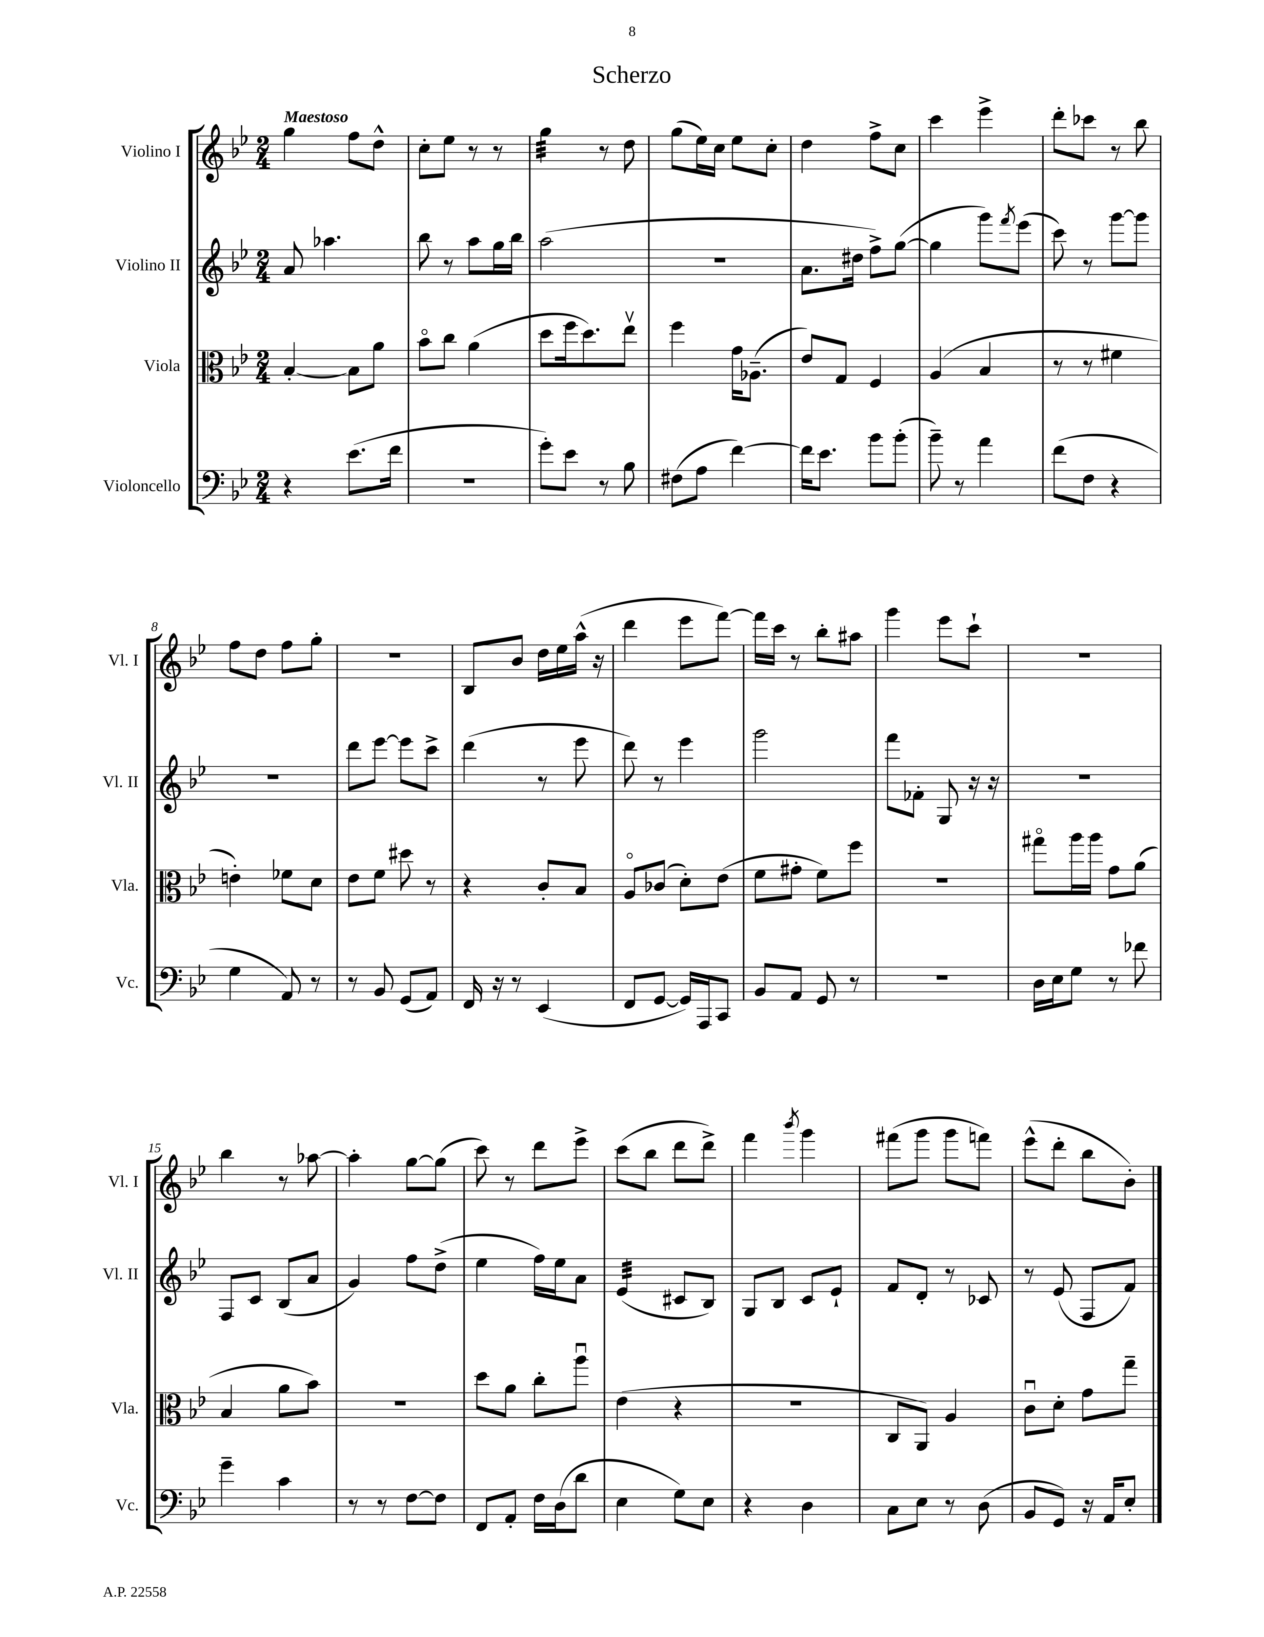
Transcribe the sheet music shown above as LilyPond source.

\header { title = "Scherzo" }
<<
\new StaffGroup <<
\new Staff = "s0" \with { instrumentName = "Violino I" shortInstrumentName = "Vl. I" } {
    \clef treble \key bes \major \numericTimeSignature \time 2/4 \tempo "Maestoso"
    g''4 f''8 d''8-^ |
    c''8-. ees''8 r8 r8 |
    g''4:32 r8 d''8 |
    g''8( ees''16) c''16 ees''8 c''8-. |
    d''4 f''8-> c''8 |
    c'''4 ees'''4-> |
    d'''8-. ces'''8 r8 bes''8 |
    f''8 d''8 f''8 g''8-. |
    r2 |
    bes8 bes'8 d''16 ees''16 a''16-^( r16 |
    d'''4 ees'''8 f'''8~) |
    f'''16 c'''16 r8 bes''8-. ais''8 |
    g'''4 ees'''8 c'''8-! |
    R2 |
    bes''4 r8 aes''8~ |
    aes''4-. g''8~ g''8( |
    c'''8) r8 d'''8 ees'''8-> |
    c'''8( bes''8 d'''8 d'''8->) |
    f'''4 \acciaccatura { bes'''8 } g'''4 |
    fis'''8( g'''8 g'''8 f'''8) |
    ees'''8-^( d'''8-. bes''8 bes'8-.) \bar "|." |
}
\new Staff = "s1" \with { instrumentName = "Violino II" shortInstrumentName = "Vl. II" } {
    \clef treble \key bes \major \numericTimeSignature \time 2/4
    a'8 aes''4. |
    bes''8 r8 a''8 g''16 bes''16 |
    a''2( |
    R2 |
    a'8. dis''16 f''8->) g''8~( |
    g''4 g'''8) \acciaccatura { f'''8 } ees'''8( |
    c'''8) r8 g'''8~ g'''8 |
    r2 |
    d'''8 ees'''8~ ees'''8 c'''8-> |
    d'''4( r8 ees'''8 |
    d'''8) r8 ees'''4 |
    g'''2 |
    f'''8 fes'8-. g8 r16 r16 |
    R2 |
    f8 c'8 bes8( a'8 |
    g'4) f''8 d''8->( |
    ees''4 f''16) ees''16 a'8 |
    ees'4:32( cis'8 bes8) |
    g8 bes8 c'8 ees'8-! |
    f'8 d'8-. r8 ces'8 |
    r8 ees'8( f8 f'8) \bar "|." |
}
\new Staff = "s2" \with { instrumentName = "Viola" shortInstrumentName = "Vla." } {
    \clef alto \key bes \major \numericTimeSignature \time 2/4
    bes4~-. bes8 a'8 |
    bes'8\flageolet c''8 a'4( |
    d''8 f''16 d''8.) ees''8\upbow |
    f''4 g'16 aes8.--( |
    ees'8) g8 f4 |
    a4( bes4 |
    r8 r8 fis'4 |
    e'4-.) fes'8 d'8 |
    ees'8 f'8 dis''8 r8 |
    r4 c'8-. bes8 |
    a8\flageolet ces'8( d'8-.) ees'8( |
    f'8 gis'8-. f'8) f''8 |
    r2 |
    gis''8\flageolet a''16 a''16 g'8 a'8( |
    bes4 a'8 bes'8) |
    r2 |
    d''8 a'8 c''8-. a''8\downbow |
    ees'4( r4 |
    r2 |
    c8 a,8) a4 |
    c'8\downbow d'8-. g'8 g''8-- \bar "|." |
}
\new Staff = "s3" \with { instrumentName = "Violoncello" shortInstrumentName = "Vc." } {
    \clef bass \key bes \major \numericTimeSignature \time 2/4
    r4 ees'8.( f'16 |
    R2 |
    g'8-.) ees'8 r8 bes8 |
    fis8( a8 f'4~) |
    f'16 ees'8. bes'8 bes'8-.( |
    bes'8--) r8 a'4 |
    f'8( f8 r4 |
    g4 a,8) r8 |
    r8 bes,8 g,8( a,8) |
    f,16 r16 r8 ees,4( |
    f,8 g,8~ g,16) a,,16 c,8 |
    bes,8 a,8 g,8 r8 |
    R2 |
    d16 ees16 g8 r8 fes'8 |
    g'4-- c'4 |
    r8 r8 f8~ f8 |
    f,8 a,8-. f16 d16( d'8 |
    ees4 g8) ees8 |
    r4 d4 |
    c8 ees8 r8 d8( |
    bes,8 g,8) r16 a,16 ees8-. \bar "|." |
}
>>
>>
